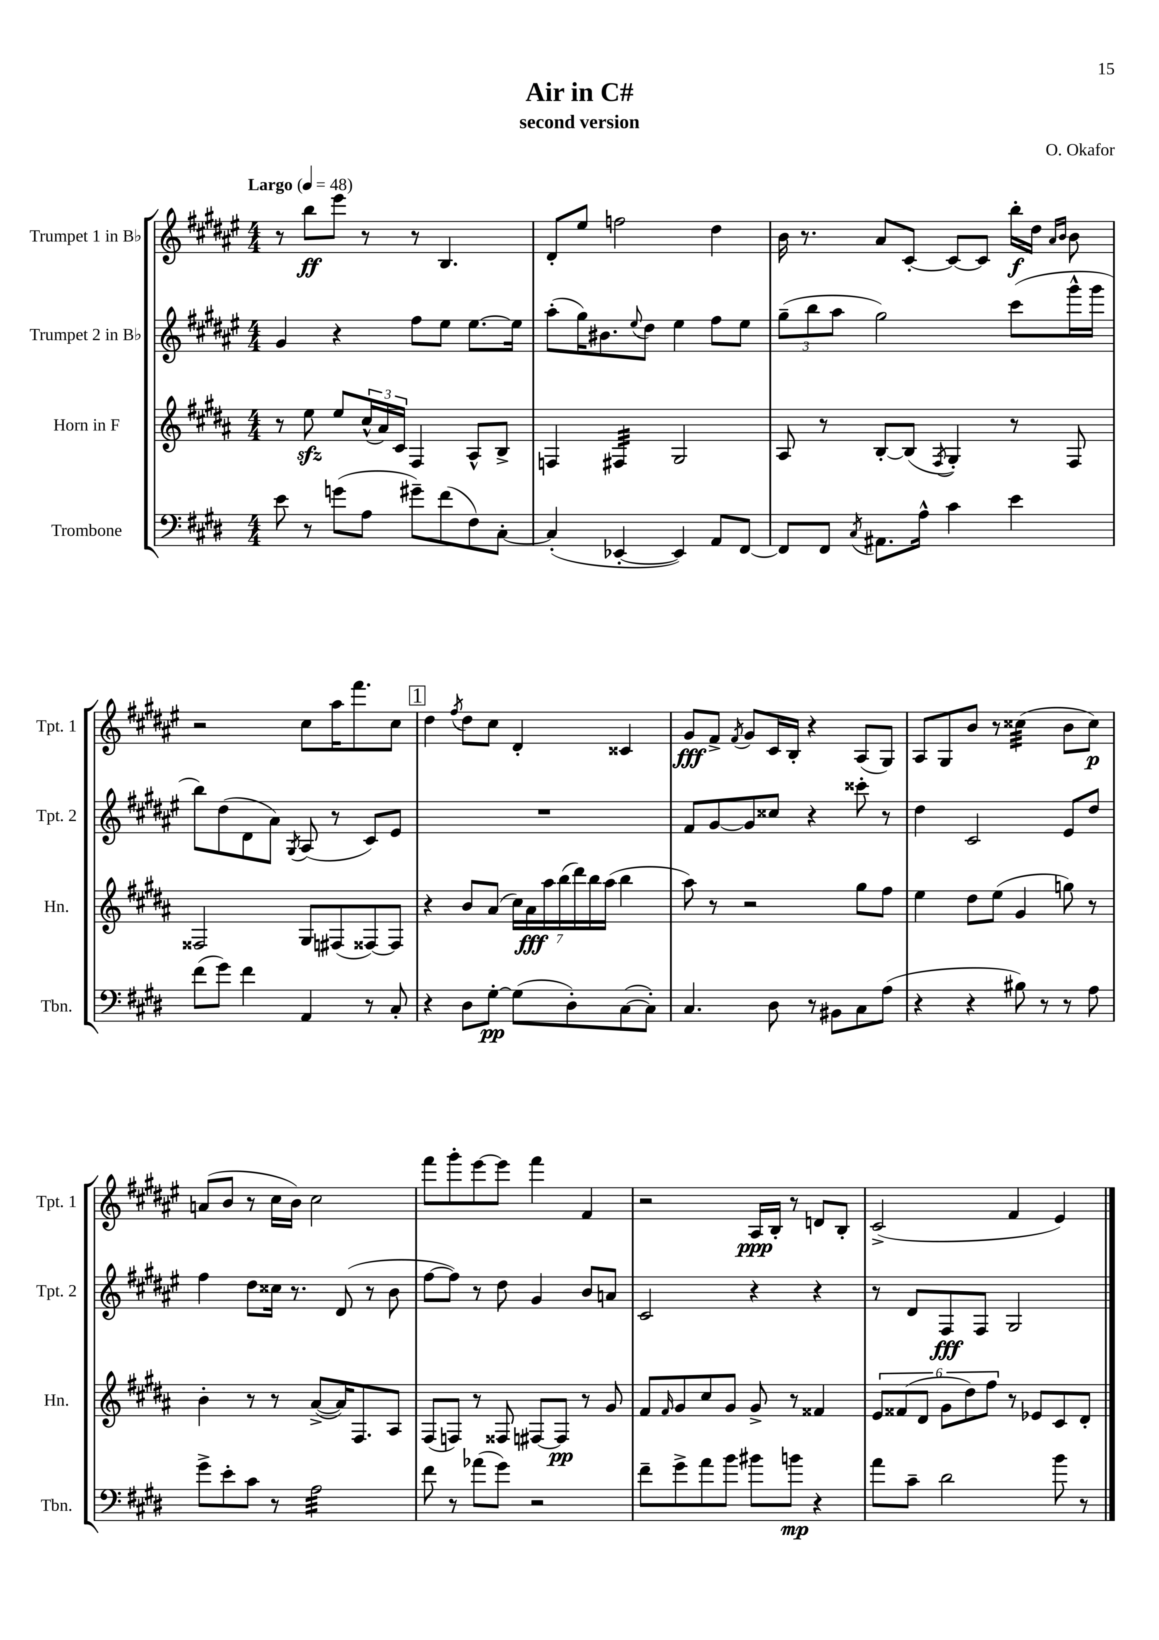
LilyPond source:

\header { title = "Air in C#" composer = "O. Okafor" subtitle = "second version" }
<<
\new StaffGroup <<
\new Staff = "s0" \with { instrumentName = "Trumpet 1 in Bb" shortInstrumentName = "Tpt. 1" } {
    \clef treble \key fis \major \numericTimeSignature \time 4/4 \tempo "Largo" 4 = 48
    r8 b''8\ff eis'''8 r8 r8 b4. |
    dis'8-. eis''8 f''2 dis''4 |
    b'16 r8. ais'8 cis'8~-. cis'8~ cis'8 b''16-.\f dis''16 \grace { ais'16 b'16 } b'8 |
    r2 cis''8 ais''16 fis'''8. cis''8 |
    \mark \markup { \box "1" } dis''4 \acciaccatura { fis''8 } dis''8 cis''8 dis'4-. cisis'4 |
    gis'8\fff fis'8-> \acciaccatura { fis'8 } gis'8 cis'16 b16-. r4 ais8( gis8) |
    ais8 gis8 b'8 r8 cisis''4:32( b'8 cisis''8\p) |
    a'8( b'8 r8 cis''16 b'16) cis''2 |
    fis'''8 gis'''8-. eis'''8~ eis'''8 fis'''4 fis'4 |
    r2 ais16\ppp b16-. r8 d'8 b8-. |
    cis'2->( fis'4 eis'4) \bar "|." |
}
\new Staff = "s1" \with { instrumentName = "Trumpet 2 in Bb" shortInstrumentName = "Tpt. 2" } {
    \clef treble \key fis \major \numericTimeSignature \time 4/4
    gis'4 r4 fis''8 eis''8 eis''8.~ eis''16 |
    ais''8-.( gis''16) bis'8. \appoggiatura { eis''8 } dis''8 eis''4 fis''8 eis''8 |
    \tuplet 3/2 { gis''8--( b''8 ais''8 } gis''2) cis'''8( gis'''16-^ gis'''16 |
    b''8) dis''8( dis'8 ais'8) \acciaccatura { gis8 } ais8( r8 cis'8) eis'8 |
    \mark \markup { \box "1" } R1 |
    fis'8 gis'8~ gis'8 cisis''8 r4 cisis'''8-. r8 |
    dis''4 cis'2 eis'8 dis''8 |
    fis''4 dis''8 cisis''16 r8. dis'8( r8 b'8 |
    fis''8~ fis''8) r8 dis''8 gis'4 b'8 a'8 |
    cis'2 r4 r4 |
    r8 dis'8 fis8\fff fis8 gis2 \bar "|." |
}
\new Staff = "s2" \with { instrumentName = "Horn in F" shortInstrumentName = "Hn." } {
    \clef treble \key b \major \numericTimeSignature \time 4/4
    r8 e''8\sfz e''8 \tuplet 3/2 { cis''16-^( ais'16) cis'16 } fis4 ais8-^ b8-> |
    f4 fis4:32 gis2 |
    ais8 r8 b8~-. b8( \acciaccatura { fis8 } gis4-.) r8 fis8 |
    fisis2 gis8 fis8( fisis8~) fisis8 |
    \mark \markup { \box "1" } r4 b'8 ais'8( \tuplet 7/4 { cis''16) ais'16\fff ais''16 b''16( dis'''16) b''16 ais''16( } b''4 |
    ais''8) r8 r2 gis''8 fis''8 |
    e''4 dis''8 e''8( gis'4 g''8) r8 |
    b'4-. r8 r8 ais'8~->( ais'16) fis8. ais8 |
    fis8( f8) r8 fisis8 fis8~ fis8\pp r8 gis'8 |
    fis'8 \grace { fis'16 } gis'8 cis''8 gis'8 gis'8-> r8 fisis'4 |
    \tuplet 6/4 { e'8 fisis'8( dis'8 gis'8 dis''8) fis''8 } r8 ees'8 cis'8 dis'8-. \bar "|." |
}
\new Staff = "s3" \with { instrumentName = "Trombone" shortInstrumentName = "Tbn." } {
    \clef bass \key e \major \numericTimeSignature \time 4/4
    e'8 r8 g'8( a8 gis'8--) fis'8( fis8) cis8~-. |
    cis4-.( ees,4~-. ees,4) a,8 fis,8~ |
    fis,8 fis,8 \acciaccatura { cis8 } ais,8. a16-^ cis'4 e'4 |
    fis'8( gis'8) fis'4 a,4 r8 cis8-. |
    \mark \markup { \box "1" } r4 dis8 gis8~-.\pp gis8( dis8-.) cis8~( cis8-.) |
    cis4. dis8 r8 bis,8 cis8 a8( |
    r4 r4 bis8) r8 r8 a8 |
    gis'8-> e'8-. cis'8 r8 a2:32 |
    fis'8 r8 aes'8( gis'8) r2 |
    fis'8-- gis'8-> a'8 b'8 bis'8 b'8\mp r4 |
    a'8 cis'8-- dis'2 b'8 r8 \bar "|." |
}
>>
>>
\layout { \context { \Score \remove "Bar_number_engraver" } }
